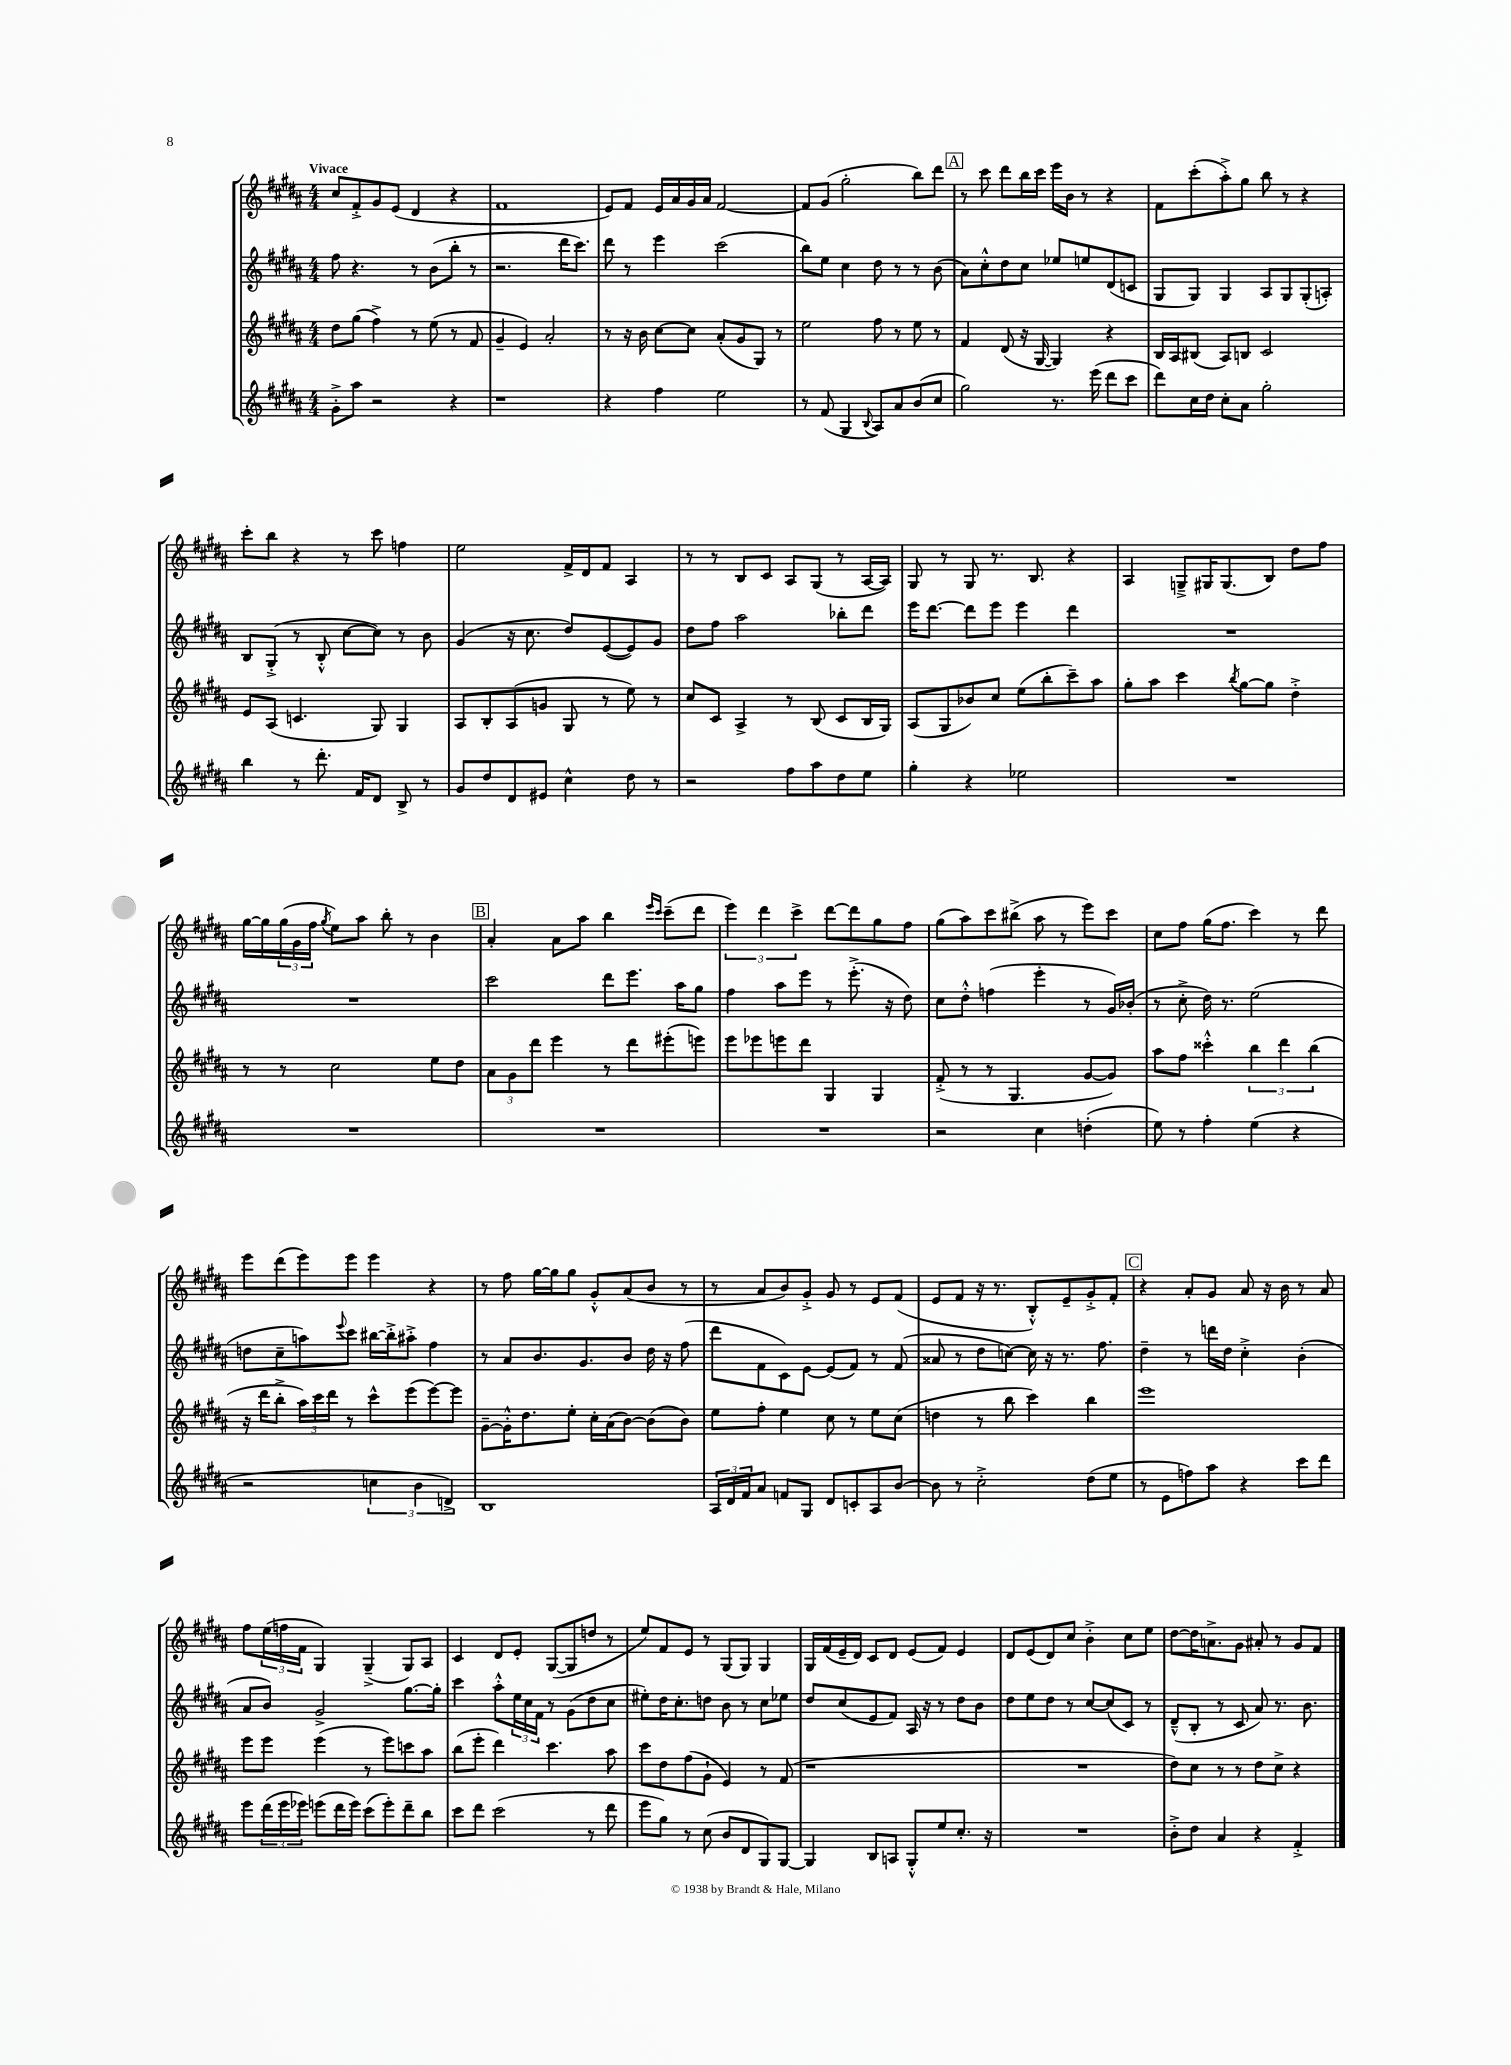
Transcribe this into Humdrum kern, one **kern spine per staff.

**kern	**kern	**kern	**kern
*staff4	*staff3	*staff2	*staff1
*clefG2	*clefG2	*clefG2	*clefG2
*k[f#c#g#d#a#]	*k[f#c#g#d#a#]	*k[f#c#g#d#a#]	*k[f#c#g#d#a#]
*M4/4	*M4/4	*M4/4	*M4/4
8g#'^	8dd#	8ff#	8cc#
8aa#	(8gg#	4.r	8f#'^
2r	4ff#^)	.	8g#
.	.	.	(8e
.	8r	8r	4d#
.	(8ee	(8b	.
4r	8r	8bb'	4r
.	8f#	8r	.
=	=	=	=
1r	4g#~	2.r	1f#
.	4e)	.	.
.	2a#'	.	.
.	.	16ddd#	.
.	.	8.ccc#)	.
=	=	=	=
4r	8r	8ddd#	8e)
.	16r	8r	8f#
.	16b	.	.
4ff#	[8cc#	4eee	16e
.	.	.	16a#
.	8cc#]	.	16g#
.	.	.	16a#
2ee	(8a#'	(2ccc#	[2f#
.	8g#	.	.
.	8G#)	.	.
.	8r	.	.
=	=	=	=
8r	2ee	8bb)	8f#]
(8f#	.	8ee	(8g#
4G#	.	4cc#	2gg#'
8qqB	.	.	.
8A#)	8ff#	8dd#	.
8a#	8r	8r	.
(8b	8ee	8r	8bb)
8cc#	8r	(8b	8ddd#
=	=	=	=
2gg#)	4f#	8a#)	8r
.	.	8cc#'^^	8ccc#
.	(8d#	8dd#	8ddd#
.	16r	8cc#	16bb
.	[16G#	.	16ccc#
8.r	4G#])	8ee-	16eee
.	.	.	16b
.	.	8ee	8r
(16eee	.	.	.
8ddd#	4r	(8d#	4r
8ccc#	.	8c	.
=	=	=	=
8ddd#)	16B	8G#	8f#
.	16A#	.	.
16cc#	(8B#	8G#)	(8ccc#'
16dd#	.	.	.
8cc#'	8A#)	4G#	8aa#'^)
8a#	8B	.	8gg#
2gg#'	2c#	8A#	8bb
.	.	8G#	8r
.	.	(8G#'	4r
.	.	8A')	.
=	=	=	=
4bb	8e	8B	8ccc#'
.	(8A#	(8G#'^	8bb
8r	4.c	8r	4r
8.ddd#'	.	8B'^^	.
.	.	[8cc#	8r
16f#	.	.	.
8d#	8G#)	8cc#])	8ccc#
8B^	4G#	8r	4ff
8r	.	8b	.
=	=	=	=
8g#	8A#	(4g#	2ee
8dd#	8B'	.	.
8d#	(8A#	16r	.
.	.	8.cc#	.
8e#	8g	.	.
4cc#^^	8G#	8dd#)	16f#^
.	.	.	16d#
.	8r	([8e	8f#
8dd#	8ee)	8e])	4A#
8r	8r	8g#	.
=	=	=	=
2r	8cc#	8dd#	8r
.	8c#	8ff#	8r
.	4A#^	2aa#	8B
.	.	.	8c#
8ff#	8r	.	8A#
8aa#	(8B	.	(8G#
8dd#	8c#	8bb-'	8r
8ee	16B	8ddd#	[16A#
.	16G#)	.	16A#])
=	=	=	=
4gg#'	(8A#	16eee	8G#
.	.	[8.ddd#	.
.	8G#	.	8r
4r	8b-)	8ddd#]	8G#
.	8cc#	8eee	8.r
2ee-	(8ee	4eee	.
.	.	.	8.B
.	8bb'	.	.
.	8ccc#~)	4ddd#	4r
.	8aa#	.	.
=	=	=	=
1r	8gg#'	1r	4A#
.	8aa#	.	.
.	4ccc#	.	8G~^
.	.	.	16G#
.	.	.	(8.G#
.	8qbb	.	.
.	[8gg#	.	.
.	8gg#]	.	8B)
.	4dd#'^	.	8dd#
.	.	.	8ff#
=	=	=	=
1r	8r	1r	[16gg#
.	.	.	16gg#]
.	8r	.	(24gg#
.	.	.	24g#
.	.	.	24ff#
.	.	.	8qgg#
.	2cc#	.	8ee)
.	.	.	8aa#
.	.	.	8bb'
.	.	.	8r
.	8ee	.	4b
.	8dd#	.	.
=	=	=	=
1r	12a#	2ccc#	4a#'
.	12g#	.	.
.	12ddd#	.	.
.	4eee	.	8a#
.	.	.	8aa#
.	8r	8ddd#	4bb
.	8ddd#	8.eee	.
.	.	.	16qqeee
.	.	.	16qqccc#
.	(8eee#'	.	(8ccc#~
.	.	16aa#	.
.	8eee)	8gg#	8ddd#
=	=	=	=
1r	8eee	4ff#	6eee)
.	8eee-	.	.
.	.	.	6ddd#
.	8eee	8aa#	.
.	.	.	6ccc#^
.	8ddd#	8eee	.
.	4G#	8r	[8ddd#
.	.	(8.eee'^	8ddd#]
.	4G#	.	8gg#
.	.	16r	.
.	.	8dd#)	8ff#
=	=	=	=
2r	(8f#'^	8cc#	(8gg#
.	8r	8dd#'^^	8aa#)
.	8r	(4ff	8ccc#
.	4.G#	.	(8bb#^
4cc#	.	4eee'	8aa#
.	.	.	8r
(4dd'	[8g#	8r	8eee)
.	8g#])	16g#)	8ccc#
.	.	(16b-'	.
=	=	=	=
8ee)	8aa#	8r	8cc#
8r	8ff#	8cc#'^	8ff#
4ff#'	4ccc##'^^	16dd#)	(16gg#
.	.	8.r	8.ff#
(4ee	6bb	(2ee	4ccc#)
.	6ddd#	.	.
4r	.	.	8r
.	(6bb	.	.
.	.	.	8ddd#
=	=	=	=
2r	16r	8dd	8eee
.	16ddd#	.	.
.	8bb'^	8cc#~	(8ddd#
.	24aa#)	8aa)	8eee)
.	24ccc#	.	.
.	24ddd#	.	.
.	.	8qqeee	.
.	8r	8ccc#	8eee
6cc	8ccc#^^	[16bb#	4eee
.	.	16bb#'^]	.
.	(8eee	8aa#'^	.
6b	.	.	.
.	[8eee)	4ff#	4r
6d^)	.	.	.
.	8eee]	.	.
=	=	=	=
1B	[8g#~	8r	8r
.	16g#'^^]	8a#	8ff#
.	8.dd#	.	.
.	.	8.b	[16gg#
.	.	.	16gg#]
.	8ee'	.	8gg#
.	.	8.g#	.
.	16cc#'	.	8g#'^^
.	(16a#	.	.
.	[8b)	8b	(8a#
.	(8b]	16dd#	8b
.	.	16r	.
.	8b)	(8ff#	8r
=	=	=	=
24A#	8ee	8ddd#	8r
24d#	.	.	.
24f#	.	.	.
8a#	8ff#'	8f#	8a#
8f	4ee	8c#)	8b)
8G#	.	[8e	8g#'^
8d#	8cc#	(8e]	8g#
8c'	8r	8f#)	8r
8A#	8ee	8r	8e
[8b	(8cc#	(8f#	(8f#
=	=	=	=
8b]	4dd	8a##	8e
8r	.	8r	8f#
2cc#'^	8r	8dd#	16r
.	.	.	8.r
.	8bb	[8cc)	.
.	4ccc#)	16cc]	8B'^^)
.	.	16r	.
.	.	8.r	8e~
(8dd#	4bb	.	8g#'^
.	.	8.ff#	.
8ee	.	.	8f#'
=	=	=	=
8r	1eee	4dd#~	4r
8e	.	.	.
8ff)	.	8r	8a#'
8aa#	.	16ddd	8g#
.	.	16dd#	.
4r	.	4cc#'^	8a#
.	.	.	16r
.	.	.	16b
8ccc#	.	(4b'	8r
8ddd#	.	.	8a#
=	=	=	=
8eee	8eee	8a#	8ff#
(24ddd#	8eee	8b)	(24ee
24eee	.	.	24ff
24eee-)	.	.	24f#
(8eee	(4eee	2g#^	4G#)
16ddd#	.	.	.
16eee)	.	.	.
(8ccc#	8r	.	(4G#~^
8eee')	8eee)	.	.
8ddd#~	8ccc	[8.gg#	8G#)
8bb	8aa#	.	8A#
.	.	16gg#']	.
=	=	=	=
8ccc#	(8bb	4ccc#	4c#
8ddd#	8eee'	.	.
(2ccc#	4ddd#)	8aa#'^^	8d#
.	.	24ee	8e'
.	.	24cc#	.
.	.	24f#	.
.	4.ccc#	8r	([8G#
.	.	(8g#	8G#]
8r	.	8dd#	8dd
8ddd#	8aa#	8cc#	8r
=	=	=	=
8eee	8ccc#	8ee#')	8ee)
8gg#)	8dd#	16dd#	8f#
.	.	8.cc#'	.
8r	(8ff#	.	8e
(8cc#	8g#`	8dd	8r
8b	4e)	8b	(8G#
8d#	.	8r	8G#)
8G#)	8r	8cc#	4G#
[8G#	(8f#	8ee-	.
=	=	=	=
4G#]	1r	8dd#	16G#
.	.	.	(16f#
.	.	(8cc#	16e~
.	.	.	16d#)
8B	.	8e	8c#
8A	.	8f#)	8d#
8G#'^^	.	16A#	(8e
.	.	16r	.
8ee	.	8r	8f#)
8.cc#'	.	8dd#	4e
.	.	8b	.
16r	.	.	.
=	=	=	=
1r	1r	8dd#	8d#
.	.	8ee	(8e
.	.	8dd#	8d#)
.	.	8r	8cc#
.	.	[8cc#	4b'^
.	.	(8cc#]	.
.	.	8c#)	8cc#
.	.	8r	8ee
=	=	=	=
8b'^	8dd#)	(8d#~^^	[8dd#
8dd#	8cc#	8B'	16dd#]
.	.	.	8.a^
4a#	8r	8r	.
.	8r	8c#	8g#
4r	8dd#	8a#)	8a#'
.	8cc#^	8.r	8r
4f#'^	4r	.	8g#
.	.	8.b	.
.	.	.	8f#
==	==	==	==
*-	*-	*-	*-
